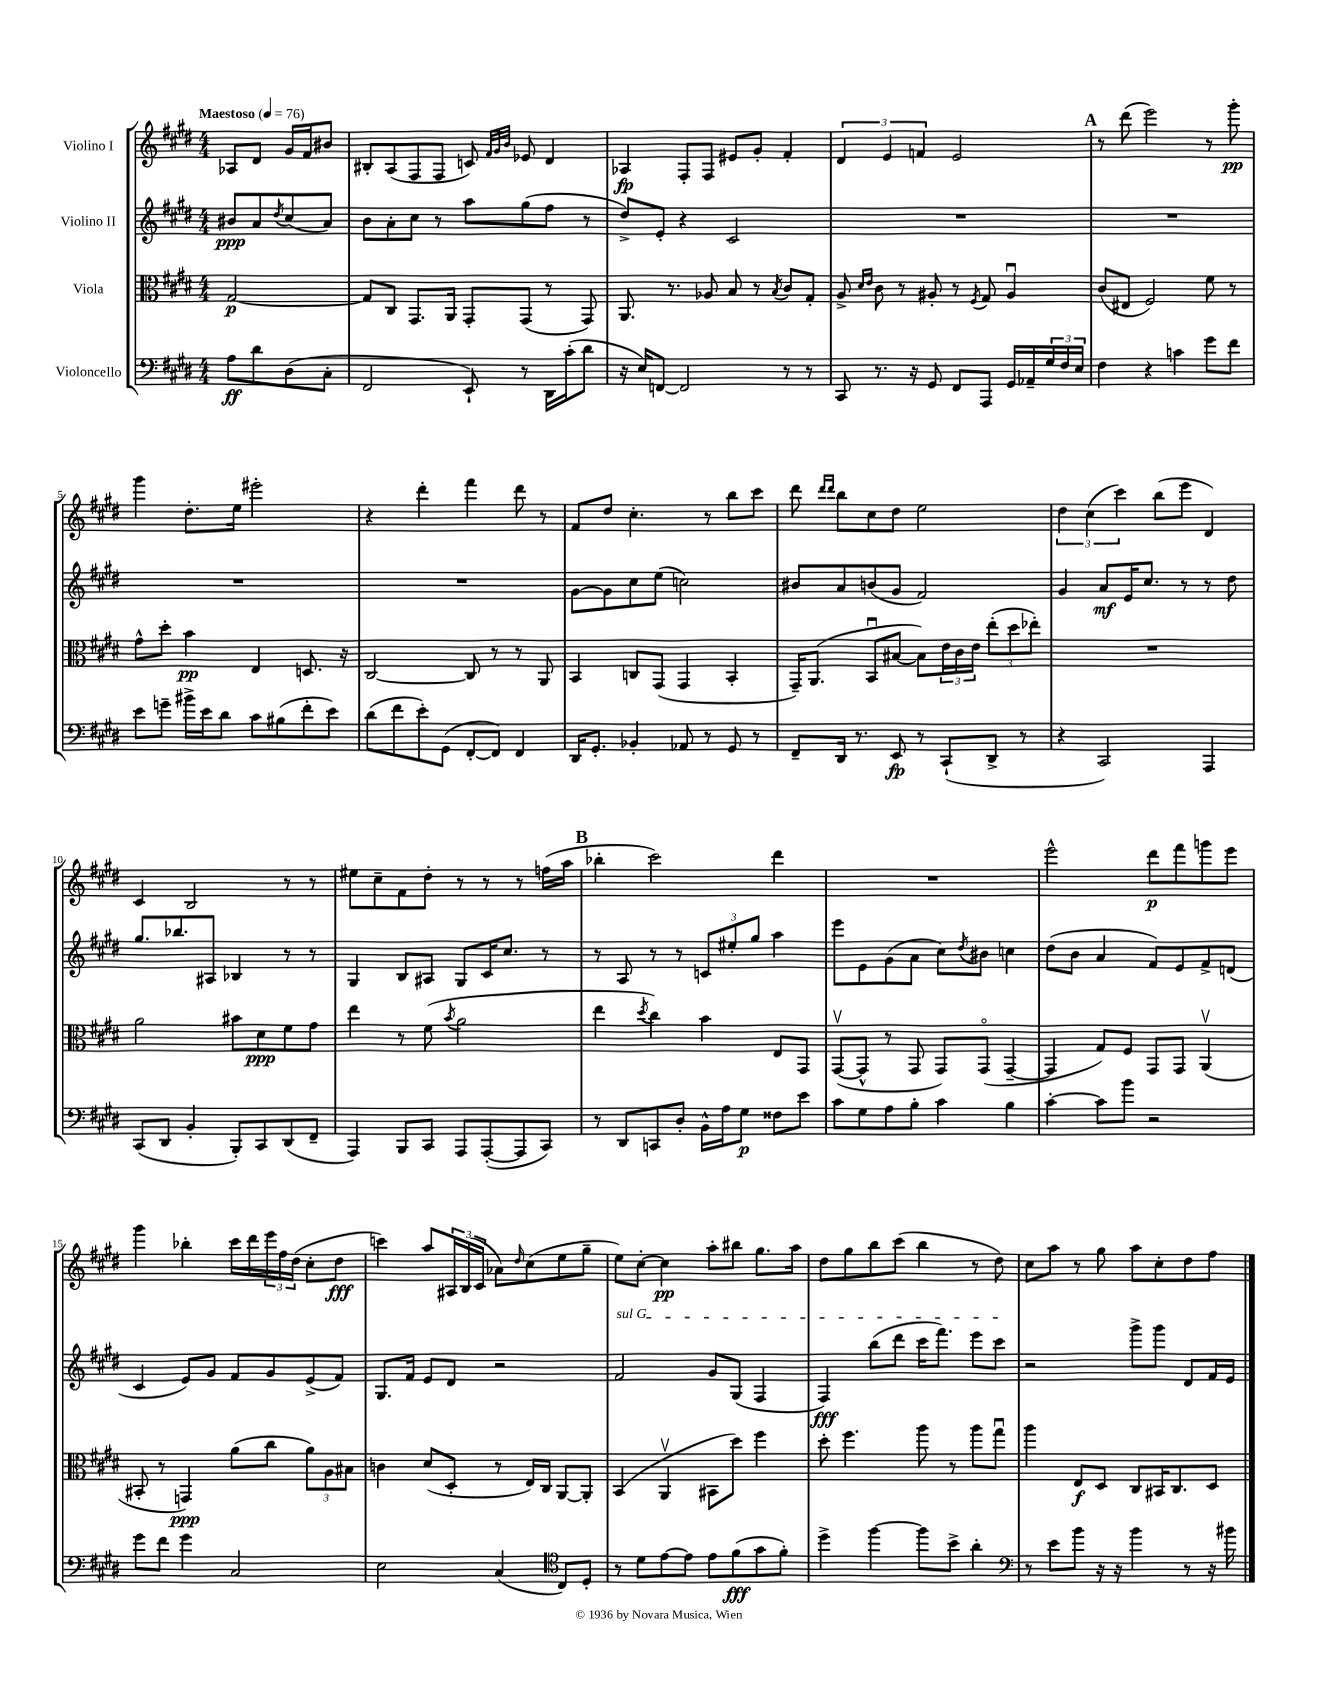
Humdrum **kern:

**kern	**dynam	**kern	**dynam	**kern	**dynam	**kern	**dynam
*part4	*part4	*part3	*part3	*part2	*part2	*part1	*part1
*staff4	*staff4	*staff3	*staff3	*staff2	*staff2	*staff1	*staff1
*I"Violoncello	*	*I"Viola	*	*I"Violino II	*	*I"Violino I	*
*clefF4	*	*clefC3	*	*clefG2	*	*clefG2	*
*k[f#c#g#d#]	*	*k[f#c#g#d#]	*	*k[f#c#g#d#]	*	*k[f#c#g#d#]	*
*M4/4	*	*M4/4	*	*M4/4	*	*M4/4	*
*MM76	*	*MM76	*	*MM76	*	*MM76	*
=	=	=	=	=	=	=	=
!	!	!	!	!	!	!LO:TX:a:B:t=Maestoso	!
8A\L	ff	[2G#/	p	8b#X/L	ppp	8A-X/L	.
8d#\	.	.	.	8a/	.	8d#/J	.
.	.	.	.	8qdd#/	.	.	.
(8D#\	.	.	.	(8cc#/	.	16g#/LL	.
.	.	.	.	.	.	16f#/J	.
8C#'\J	.	.	.	8a/J)	.	8b#X/J	.
=1	=1	=1	=1	=1	=1	=1	=1
2FF#/	.	8G#/L]	.	8b\L	.	8B#X'/L	.
.	.	8C#/J	.	8a'\	.	(8A/	.
.	.	8.GG#/L	.	8cc#\J	.	8F#/	.
.	.	.	.	8r	.	8F#/J	.
.	.	16AA/Jk	.	.	.	.	.
8EE`/)	.	8GG#'/L	.	8aa\L	.	8cn/)	.
.	.	.	.	.	.	32qqf#/LLL	.
.	.	.	.	.	.	32qqg#/	.
.	.	.	.	.	.	32qqb/JJJ	.
8r	.	(8GG#/J	.	(8gg#\	.	8e-X/	.
16DD#\LL	.	8r	.	8ff#\J	.	4d#/	.
(16c#'\J	.	.	.	.	.	.	.
8d#\J	.	8GG#/)	.	8r	.	.	.
=2	=2	=2	=2	=2	=2	=2	=2
16r	.	8.AA/	.	8dd#^/L)	.	4A-X/	fp
16E/KL)	.	.	.	.	.	.	.
[8FFn/J	.	.	.	8e'/J	.	.	.
.	.	8.r	.	.	.	.	.
2FF/]	.	.	.	4r	.	8F#'/L	.
.	.	8A-X/	.	.	.	8F#/J	.
.	.	8B/	.	2c#/	.	8e#X/L	.
.	.	8r	.	.	.	8g#'/J	.
.	.	8qB/	.	.	.	.	.
8r	.	8c#/L	.	.	.	4f#'/	.
8r	.	8G#'/J	.	.	.	.	.
=3	=3	=3	=3	=3	=3	=3	=3
8CC#/	.	8A^/	.	1r	.	6d#/	.
.	.	16qqd#/LL	.	.	.	.	.
.	.	16qqe/JJ	.	.	.	.	.
8.r	.	8c#\	.	.	.	.	.
.	.	.	.	.	.	6e/	.
.	.	8r	.	.	.	.	.
16r	.	.	.	.	.	.	.
.	.	.	.	.	.	6fn/	.
8GG#/	.	8A#X'/	.	.	.	.	.
8FF#/L	.	8r	.	.	.	2e/	.
.	.	8qF#/	.	.	.	.	.
8AAA/J	.	8G#/	.	.	.	.	.
16GG#/LL	.	4A#u/	.	.	.	.	.
16AA-X~/	.	.	.	.	.	.	.
24G#/	.	.	.	.	.	.	.
24F#/	.	.	.	.	.	.	.
24E/JJ	.	.	.	.	.	.	.
!!LO:REH:place=s1:t=A
=4	=4	=4	=4	=4	=4	=4	=4
4F#\	.	(8c#/L	.	1r	.	8r	.
.	.	8E#X/J	.	.	.	(8ddd#\	.
4r	.	2F#/)	.	.	.	2eee\)	.
4cn\	.	.	.	.	.	.	.
8g#\L	.	8f#\	.	.	.	8r	.
8f#\J	.	8r	.	.	.	8ggg#'\	pp
!!LO:LB:g=z
=5	=5	=5	=5	=5	=5	=5	=5
8e\L	.	8g#^^\L	.	1r	.	4ggg#\	.
8gn~\J	.	8dd#'\J	.	.	.	.	.
16b#X^\LL	.	4b\	pp	.	.	8.dd#'\L	.
16e\J	.	.	.	.	.	.	.
8d#\J	.	.	.	.	.	.	.
.	.	.	.	.	.	16ee\Jk	.
8c#\L	.	4E/	.	.	.	2eee#X'\	.
(8B#X\	.	.	.	.	.	.	.
8f#'\	.	8.Dn/	.	.	.	.	.
8e\J)	.	.	.	.	.	.	.
.	.	16r	.	.	.	.	.
=6	=6	=6	=6	=6	=6	=6	=6
(8d#\L	.	[2C#/	.	1r	.	4r	.
8f#\	.	.	.	.	.	.	.
8e'\)	.	.	.	.	.	4ddd#'\	.
(8GG#\J	.	.	.	.	.	.	.
[8FF#'/L	.	8C#/]	.	.	.	4fff#\	.
8FF#/J])	.	8r	.	.	.	.	.
4FF#/	.	8r	.	.	.	8ddd#\	.
.	.	8AA/	.	.	.	8r	.
=7	=7	=7	=7	=7	=7	=7	=7
16DD#/KL	.	4BB/	.	[8g#\L	.	8f#/L	.
8.GG#'/J	.	.	.	.	.	.	.
.	.	.	.	8g#\]	.	8dd#/J	.
4BB-X'/	.	8Cn/L	.	8cc#\	.	4.cc#'\	.
.	.	(8GG#/J	.	(8ee\J	.	.	.
8AA-X/	.	4GG#/	.	2ccn\)	.	.	.
8r	.	.	.	.	.	8r	.
8GG#/	.	4BB'/	.	.	.	8bb\L	.
8r	.	.	.	.	.	8ccc#\J	.
=8	=8	=8	=8	=8	=8	=8	=8
8FF#~/L	.	16GG#~/KL)	.	8b#X/L	.	8ddd#\	.
.	.	(8.AA/J	.	.	.	.	.
.	.	.	.	.	.	16qqddd#/LL	.
.	.	.	.	.	.	16qqddd#/JJ	.
16DD#/Jk	.	.	.	8a/	.	8bb\L	.
8.r	.	.	.	.	.	.	.
.	.	8BBu/L	.	(8bn/	.	8cc#\	.
8EE/	fp	[8B#X/J	.	8g#/J	.	8dd#\J	.
8r	.	8B#\L])	.	2f#/)	.	2ee\	.
(8CC#`/L	.	24e\L	.	.	.	.	.
.	.	24c#\	.	.	.	.	.
.	.	24e\JJ	.	.	.	.	.
8DD#^/J	.	(12ee'\L	.	.	.	.	.
.	.	12dd#\	.	.	.	.	.
8r	.	.	.	.	.	.	.
.	.	12ee-X'\J)	.	.	.	.	.
=9	=9	=9	=9	=9	=9	=9	=9
4r	.	1r	.	4g#/	.	6dd#\	.
.	.	.	.	.	.	(6cc#\	.
2CC#/)	.	.	.	8a/L	mf	.	.
.	.	.	.	.	.	6ccc#\)	.
.	.	.	.	16e/K	.	.	.
.	.	.	.	8.cc#/J	.	.	.
.	.	.	.	.	.	(8bb\L	.
.	.	.	.	8r	.	8eee\J	.
4AAA/	.	.	.	8r	.	4d#/)	.
.	.	.	.	8dd#\	.	.	.
!!LO:LB:g=z
=10	=10	=10	=10	=10	=10	=10	=10
(8CC#/L	.	2a\	.	8.gg#/L	.	4c#/	.
8DD#/J	.	.	.	.	.	.	.
.	.	.	.	8.bb-X/	.	.	.
4BB'/	.	.	.	.	.	2B/	.
.	.	.	.	8A#X/J	.	.	.
8BBB'/L)	.	8b#X\L	.	4B-X/	.	.	.
8CC#/	.	8d#\	ppp	.	.	.	.
(8DD#/	.	8f#\	.	8r	.	8r	.
8FF#~/J	.	8g#\J	.	8r	.	8r	.
=11	=11	=11	=11	=11	=11	=11	=11
4AAA/)	.	4ee\	.	4G#/	.	8ee#X\L	.
.	.	.	.	.	.	8cc#~\	.
8BBB/L	.	8r	.	8B/L	.	8f#\	.
8CC#/J	.	(8f#\	.	8A#X/J	.	8dd#'\J	.
.	.	8qb/	.	.	.	.	.
8AAA/L	.	2a\	.	8G#/L	.	8r	.
([8AAA'/	.	.	.	16c#/K	.	8r	.
.	.	.	.	8.cc#/J	.	.	.
8AAA/]	.	.	.	.	.	8r	.
8CC#/J)	.	.	.	8r	.	(16ffn\LL	.
.	.	.	.	.	.	16aa\JJ	.
!!LO:REH:place=s1:t=B
=12	=12	=12	=12	=12	=12	=12	=12
8r	.	4ee\	.	8r	.	4bb-X'\	.
8DD#/L	.	.	.	8A/	.	.	.
.	.	8qdd#/	.	.	.	.	.
8CCn/	.	4cc#\)	.	8r	.	2ccc#\)	.
8D#'/J	.	.	.	8r	.	.	.
16BB^^\LL	.	4b\	.	12cn/L	.	.	.
16A\J	.	.	.	.	.	.	.
.	.	.	.	12ee#X'/	.	.	.
8G#\J	p	.	.	.	.	.	.
.	.	.	.	12gg#/J	.	.	.
8F##X\L	.	8E/L	.	4aa\	.	4ddd#\	.
8e\J	.	8GG#/J	.	.	.	.	.
=13	=13	=13	=13	=13	=13	=13	=13
8c#\L	.	([8GG#v/L	.	8eee\L	.	1r	.
8G#\	.	8GG#^^/J]	.	8e\	.	.	.
8A\	.	8r	.	(8g#\	.	.	.
8B'\J	.	8GG#/	.	8a\J	.	.	.
4c#\	.	8GG#/L)	.	8cc#\L)	.	.	.
.	.	.	.	8qdd#/	.	.	.
.	.	(8GG#/J	.	8b#X\J	.	.	.
4B\	.	[4GG#~/	.	4ccn\	.	.	.
=14	=14	=14	=14	=14	=14	=14	=14
[4c#'\	.	4GG#/]	.	(8dd#\L	.	2eee^^\	.
.	.	.	.	8b\J	.	.	.
8c#\L]	.	8G#/L)	.	4a/	.	.	.
8b\J	.	8F#/J	.	.	.	.	.
2r	.	8GG#/L	.	8f#/L)	.	8ddd#\L	p
.	.	8GG#/J	.	8e/	.	8fff#\	.
.	.	(4AAv/	.	8f#^/	.	8gggn\	.
.	.	.	.	(8dn/J	.	8eee\J	.
!!LO:LB:g=z
=15	=15	=15	=15	=15	=15	=15	=15
8g#\L	.	8BB#X'/	.	4c#/	.	4ggg#\	.
8f#\J	.	8r	.	.	.	.	.
4g#\	.	4GGn/)	ppp	8e/L)	.	4bb-X'\	.
.	.	.	.	8g#/J	.	.	.
2C#/	.	(8a\L	.	8f#/L	.	16ccc#\LL	.
.	.	.	.	.	.	16ddd#\	.
.	.	8cc#\J	.	8g#/	.	24eee\	.
.	.	.	.	.	.	24ff#\	.
.	.	.	.	.	.	(24dd#\JJ	.
.	.	12a\L)	.	(8e^/	.	8cc#'\L	.
.	.	12A\	.	.	.	.	.
.	.	.	.	8f#/J)	.	8dd#\J	fff
.	.	12B#X\J	.	.	.	.	.
=16	=16	=16	=16	=16	=16	=16	=16
2E\	.	4cn\	.	8.G#/L	.	4cccn\)	.
.	.	.	.	16f#/Jk	.	.	.
.	.	(8d#/L	.	8e/L	.	8aa/L	.
.	.	8D#'/J	.	8d#/J	.	24A#X/L	.
.	.	.	.	.	.	(24B/	.
.	.	.	.	.	.	24c#/JJ	.
(4C#/	.	8r	.	2r	.	8a-X\L)	.
.	.	.	.	.	.	16qqdd#/	.
.	.	16E/LL)	.	.	.	(8cc#\	.
.	.	16C#/JJ	.	.	.	.	.
*clefC4	*	*	*	*	*	*	*
8C#/L)	.	[8AA/L	.	.	.	8ee\	.
8D#'/J	.	8AA'/J]	.	.	.	8gg#~\J	.
=17	=17	=17	=17	=17	=17	=17	=17
!	!	!	!	!LO:TX:a:i:t=sul G	!	!	!
8r	.	(4BB/	.	2f#/	.	8ee\L)	.
8d#\L	.	.	.	.	.	[8cc#'\J	.
[8e\	.	4AAv/	.	.	.	4cc#\]	pp
8e\J]	.	.	.	.	.	.	.
8e\L	.	8BB#X\L	.	8g#/L	.	8aa'\L	.
(8f#\	fff	8dd#\J)	.	(8G#/J	.	8bb#X\J	.
8g#\	.	4ff#\	.	4F#/	.	8.gg#\L	.
8f#'\J)	.	.	.	.	.	.	.
.	.	.	.	.	.	16aa\Jk	.
=18	=18	=18	=18	=18	=18	=18	=18
4dd#^\	.	8dd#'\	.	4F#/)	fff	8dd#\L	.
.	.	4.ff#\	.	.	.	8gg#\	.
[4ff#\	.	.	.	(8bb\L	.	8bb\	.
.	.	.	.	8ddd#\J	.	(8ccc#\J	.
8ff#\L]	.	8aa\	.	16ccc#\KL	.	4bb\	.
.	.	.	.	8.fff#\J)	.	.	.
8b^\J	.	8r	.	.	.	.	.
4a'\	.	8aa\L	.	8eee\L	.	8r	.
.	.	8gg#u\J	.	8ccc#\J	.	8dd#\)	.
=19	=19	=19	=19	=19	=19	=19	=19
*clefF4	*	*	*	*	*	*	*
8r	.	4aa\	.	2r	.	8cc#\L	.
8e\L	.	.	.	.	.	8aa\J	.
8b\J	.	8E/L	f	.	.	8r	.
16r	.	8D#/J	.	.	.	8gg#\	.
16r	.	.	.	.	.	.	.
4b\	.	8C#/L	.	8ggg#^\L	.	8aa\L	.
.	.	16BB#X/K	.	8ggg#\J	.	8cc#'\	.
.	.	8.C#/	.	.	.	.	.
8r	.	.	.	8d#/L	.	8dd#\	.
16r	.	8D#/J	.	16f#/L	.	8ff#\J	.
16b#X\	.	.	.	16e/JJ	.	.	.
==	==	==	==	==	==	==	==
*-	*-	*-	*-	*-	*-	*-	*-
